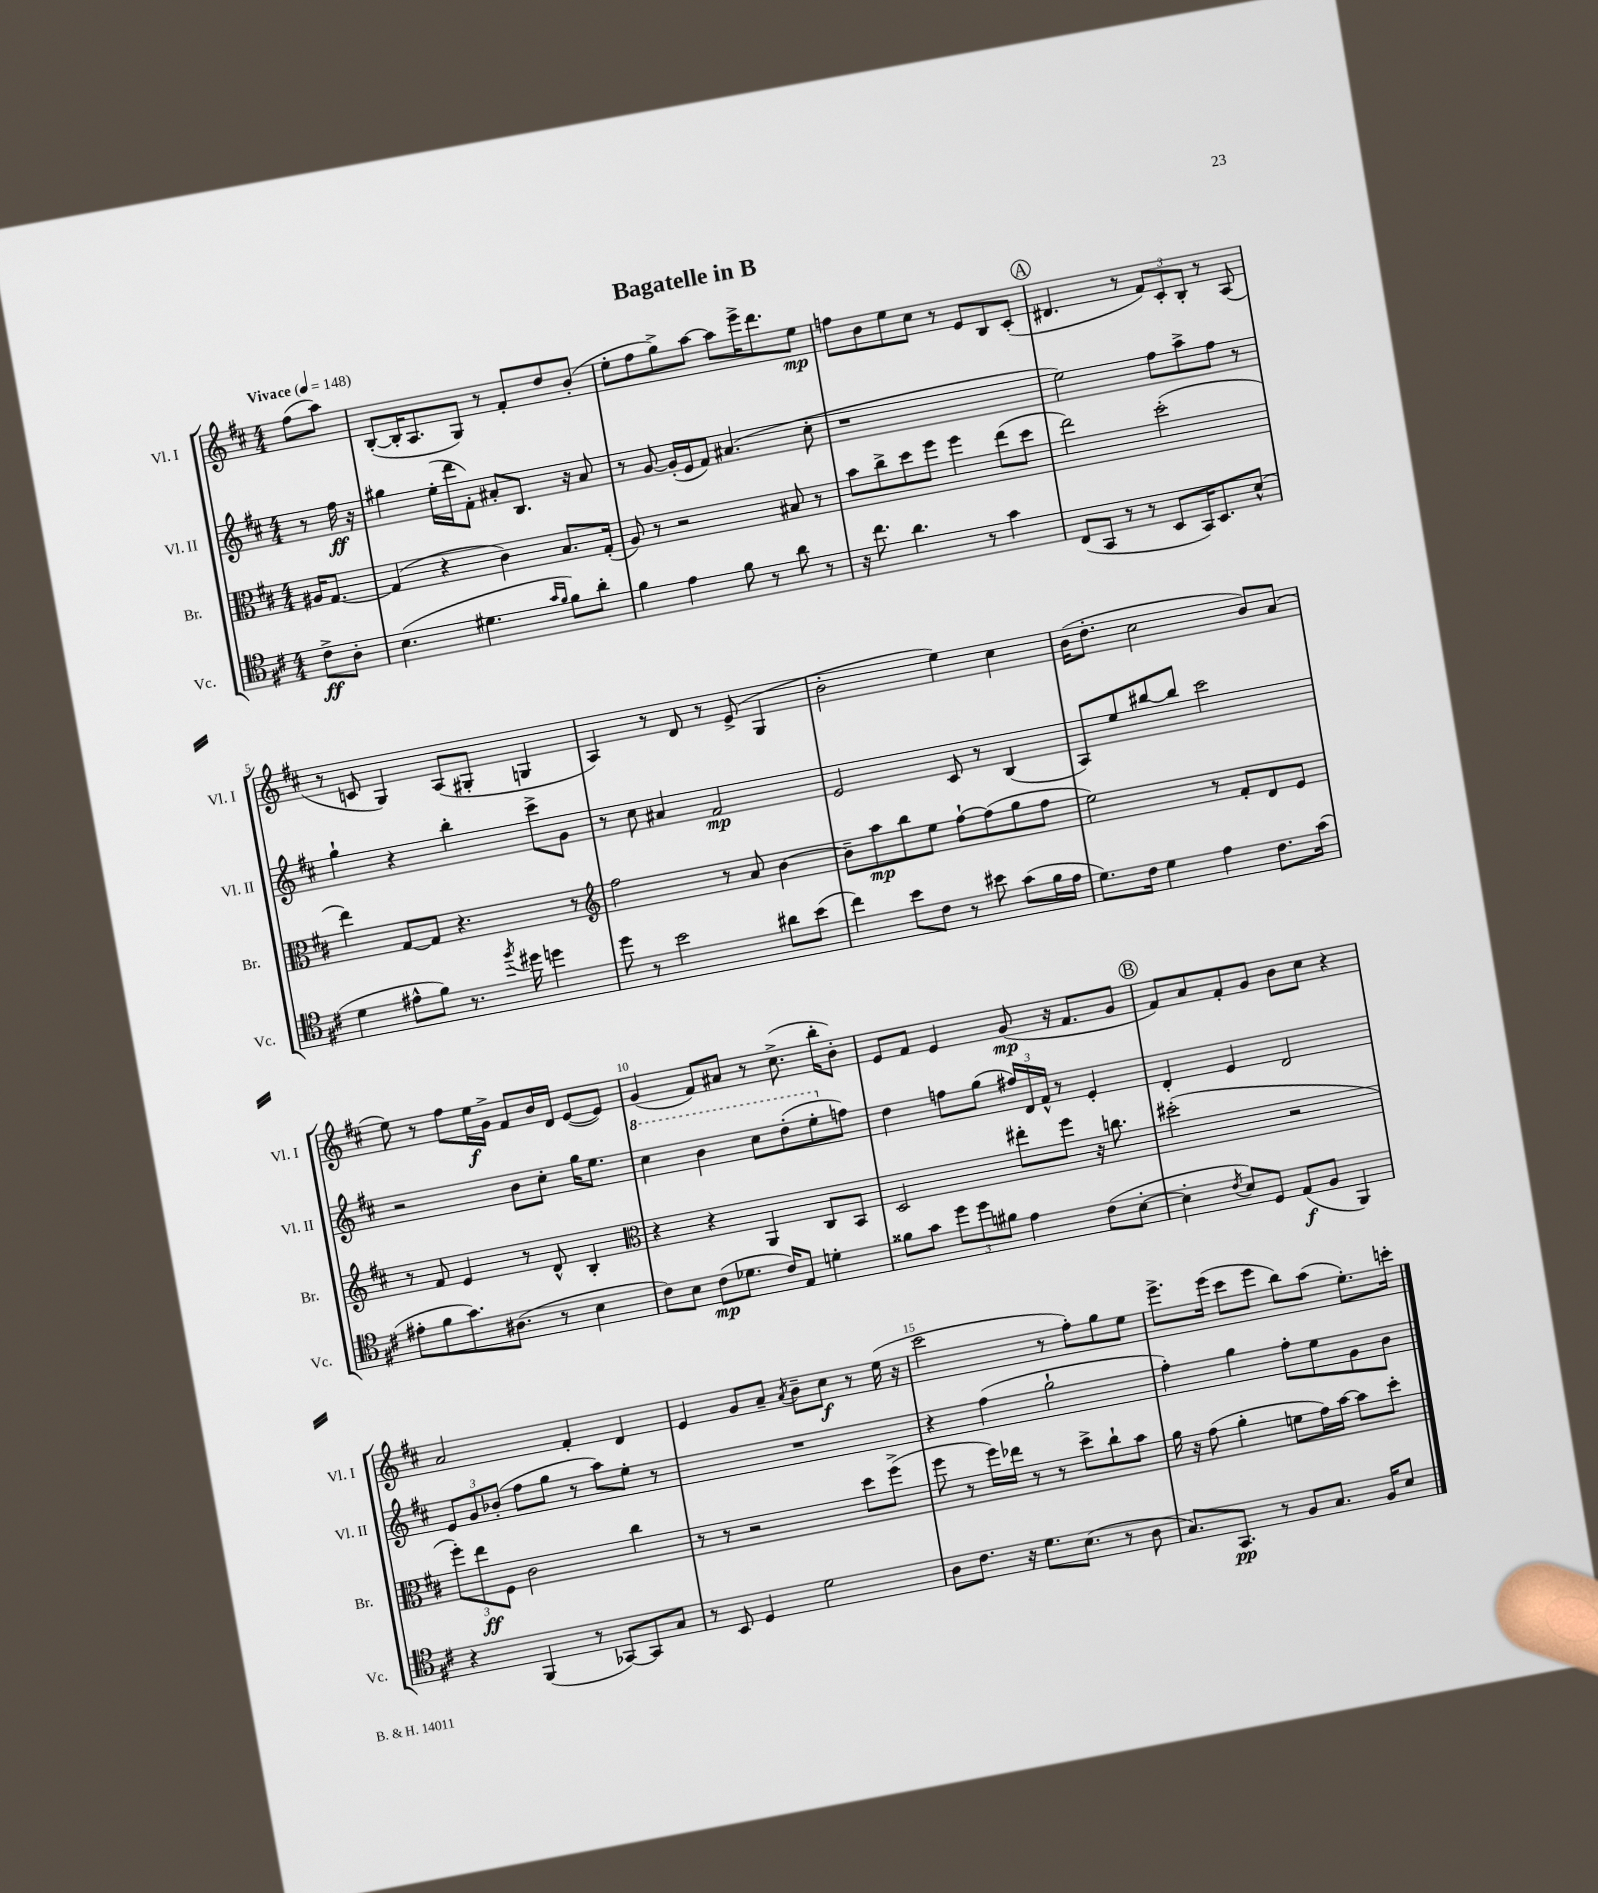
\header { title = "Bagatelle in B" }
<<
\new StaffGroup <<
\new Staff = "s0" \with { instrumentName = "Vl. I" shortInstrumentName = "Vl. I" } {
    \clef treble \key d \major \numericTimeSignature \time 4/4 \partial 4 \tempo "Vivace" 4 = 148
    fis''8( a''8) |
    b8~-.( b16-. a8. g8) r8 fis'8-. d''8 b'8-.( |
    e''8-. fis''8 g''8->) a''8~ a''8 e'''16-> d'''8. e''8\mp |
    f''8 b'8 e''8 cis''8 r8 e'8 b8 cis'8-.( |
    \mark \markup { \circle "A" } dis'4. r8 \tuplet 3/2 { fis'8) cis'8-. b8-. } r8 a8( |
    r8 c'8 g4) a8( gis8-. g4 |
    a4) r8 d'8 r8 e'8->( g4 |
    b'2-. e''4) cis''4 |
    b'16( d''8.-. cis''2 b'8) a'8( |
    e''8) r8 fis''8 e''16\f g'16-> fis'8 b'16 d'16 e'8~( e'8) |
    g'4( fis'8) ais'8 r8 cis''8.->( b''16-. b'8-.) |
    e'8 fis'8 e'4 g'8\mp( r16 fis'8. g'8 |
    \mark \markup { \circle "B" } fis'8) a'8 fis'8-. g'8 b'8 cis''8 r4 |
    a'2 fis'4-. d'4 |
    e'4 g'8 a'8-- \acciaccatura { a'8 } b'8-- cis''8\f r8 e''16( r16 |
    cis'''2 r8 fis''8-.) g''8 e''8 |
    e'''8.-> e'''16( cis'''8 e'''8 b''8) a''8( e''8.-.) c'''16-. \bar "|." |
}
\new Staff = "s1" \with { instrumentName = "Vl. II" shortInstrumentName = "Vl. II" } {
    \clef treble \key d \major \numericTimeSignature \time 4/4 \partial 4
    r8 fis''16\ff r16 |
    gis''4 e''16-.( d'''16 fis'8-.) ais'8-. b8. r16 ais'8 |
    r8 g'8~ g'16-.( e'16 fis'8) ais'4.( cis''8-. |
    r1 |
    \mark \markup { \circle "A" } e''2) fis''8 a''8-> fis''8 r8 |
    g''4-! r4 b''4-. cis'''8-> g'8 |
    r8 cis''8 ais'4 fis'2\mp |
    e'2 cis'8 r8 b4( |
    a8) e''8 bis''8~ bis''8 cis'''2 |
    r2 b'8 cis''8-. g''16 e''8. |
    \ottava #1 cis'''4 b''4 cis'''8 d'''8-.( e'''8-. \ottava #0 f''8) |
    d''4 f''8 g''8( \tuplet 3/2 { fis''16) d'16 fis'16-^ } r8 e'4-. |
    \mark \markup { \circle "B" } d'4-. e'4 d'2 |
    \tuplet 3/2 { e'8 g'8 bes'8-.( } fis''8 g''8 r8 a''8) e''8-. r8 |
    R1 |
    r4 fis''4( g''2-! |
    fis''4-.) g''4 fis''8-. e''8 g'8 b'8 \bar "|." |
}
\new Staff = "s2" \with { instrumentName = "Br." shortInstrumentName = "Br." } {
    \clef alto \key d \major \numericTimeSignature \time 4/4 \partial 4
    ais16 g8.~ |
    g4( r4 cis'4) b8. g16-.( |
    a8) r8 r2 bis8 r8 |
    b'8 cis''8-> d''8 fis''8 fis''4 e''8( d''8 |
    \mark \markup { \circle "A" } e''2) d''2-.( |
    e''4) g8~ g8 r4. r8 |
    \clef treble fis''2 r8 a'8 b'4~ |
    b'8-- a''8\mp b''8 e''8 fis''8~-! fis''8( g''8 fis''8 |
    e''2) r8 fis'8-. d'8 e'8 |
    r8 fis'8 e'4 r8 d'8-^ b4-. |
    \clef alto r4 r4 a,4 cis8 b,8 |
    d2 eis''8-. fis''8 r16 c''8. |
    \mark \markup { \circle "B" } dis''2-.( r2 |
    \tuplet 3/2 { fis''8-.) e''8\ff fis8 } cis'2 cis''4 |
    r8 r8 r2 d''8 fis''8->( |
    fis''8 r8 fis''16) ees''16 r8 r8 d''8-> cis''8-! b'8 |
    a'16 r16 g'8( a'4-. f'8 g'16) b'16~ b'8 d''8-. \bar "|." |
}
\new Staff = "s3" \with { instrumentName = "Vc." shortInstrumentName = "Vc." } {
    \clef tenor \key d \major \numericTimeSignature \time 4/4 \partial 4
    cis'8->\ff a8-. |
    b4.( dis'4. \grace { g'16 fis'16 } fis'8) a'8-. |
    fis'4 e'4 fis'8 r8 a'8 r8 |
    r16 cis''8. a'4. r8 g'4 |
    \mark \markup { \circle "A" } cis8( g,8 r8 r8 b,8 g,16) b,8. b8-^( |
    d'4 eis'8-^ fis'8) r8. \acciaccatura { fis''8 } dis''16 d''4 |
    d''8 r8 b'2 ais'8 b'8( |
    cis''4) b'8 cis'8 r8 bis'8 g'8( fis'16 e'16 |
    d'8.) cis'16 d'4 e'4 cis'8. g'16( |
    eis'8-. fis'8 g'8.) ais8.( r8 b4 |
    cis'8) b8 cis'8\mp( des'8. cis'16) e8 d'4-. |
    fisis'8 g'8 \tuplet 3/2 { d''8 d''8 fis'8 } e'4 cis'8( b8~-. |
    \mark \markup { \circle "B" } b4-. \acciaccatura { cis'8 } b8) d8 e8\f( fis8 fis,4) |
    r4 fis,4( r8 ges,8~) ges,8 g8 |
    r8 b,8 d4 d'2 |
    a8 cis'8. r16 d'8. b8.( r8 a8 |
    g8.) g,8.\pp r8 fis8 g8. fis16 b8 \bar "|." |
}
>>
>>
\layout { \context { \Score \override BarNumber.break-visibility = ##(#f #t #t) barNumberVisibility = #(every-nth-bar-number-visible 5) } }
